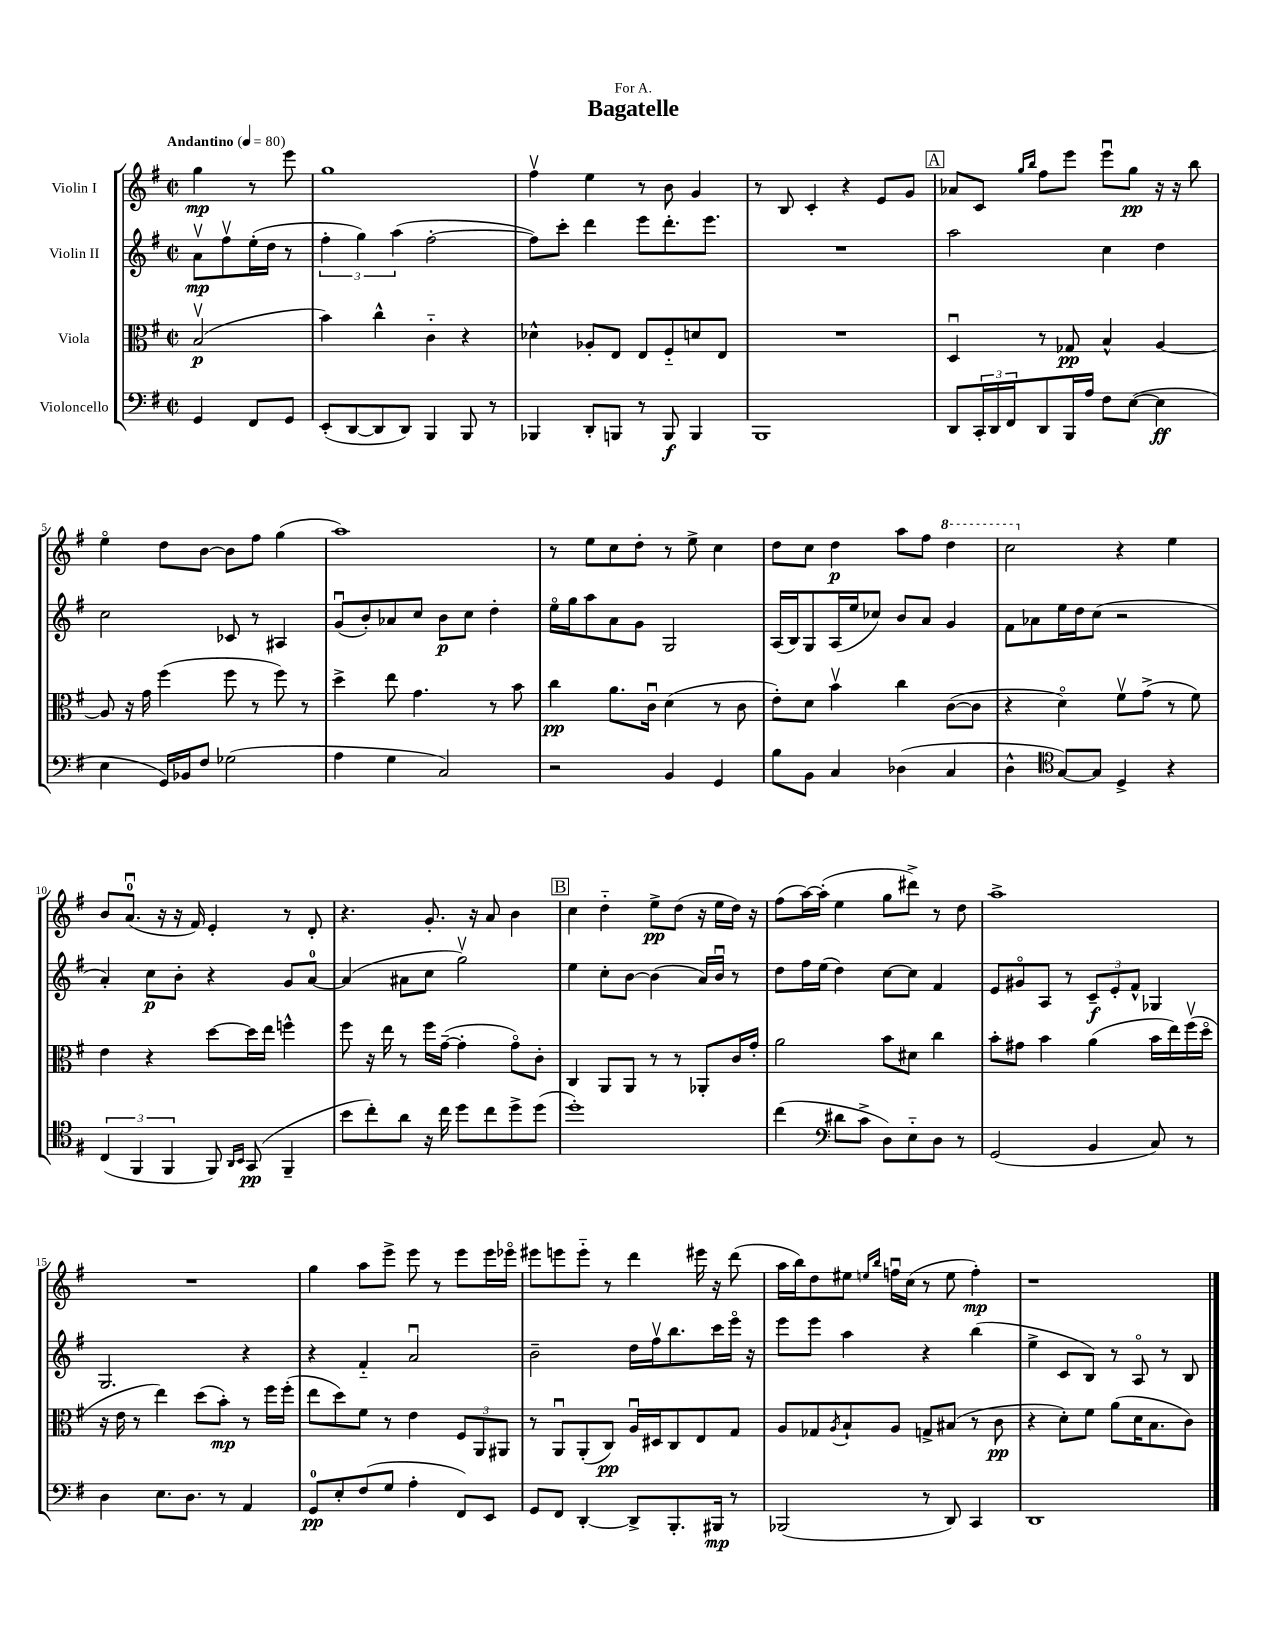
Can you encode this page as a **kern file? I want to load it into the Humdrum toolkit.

**kern	**dynam	**kern	**dynam	**kern	**dynam	**kern	**dynam
*part4	*part4	*part3	*part3	*part2	*part2	*part1	*part1
*staff4	*staff4	*staff3	*staff3	*staff2	*staff2	*staff1	*staff1
*I"Violoncello	*	*I"Viola	*	*I"Violin II	*	*I"Violin I	*
*clefF4	*	*clefC3	*	*clefG2	*	*clefG2	*
*k[f#]	*	*k[f#]	*	*k[f#]	*	*k[f#]	*
*M2/2	*	*M2/2	*	*M2/2	*	*M2/2	*
*met(c|)	*	*met(c|)	*	*met(c|)	*	*met(c|)	*
*MM80	*	*MM80	*	*MM80	*	*MM80	*
=	=	=	=	=	=	=	=
!	!	!	!	!	!	!LO:TX:a:B:t=Andantino	!
4GG/	.	(2Bv/	p	8av\L	mp	4gg\	mp
.	.	.	.	8ff#v\	.	.	.
8FF#/L	.	.	.	(16ee'\L	.	8r	.
.	.	.	.	16dd\JJ	.	.	.
8GG/J	.	.	.	8r	.	8eee\	.
=1	=1	=1	=1	=1	=1	=1	=1
(8EE'/L	.	4b\)	.	6ff#'\	.	1gg	.
[8DD/	.	.	.	.	.	.	.
.	.	.	.	6gg\)	.	.	.
8DD/]	.	4cc^^\	.	.	.	.	.
.	.	.	.	(6aa\	.	.	.
8DD/J)	.	.	.	.	.	.	.
4BBB/	.	4c\	.	[2ff#'\	.	.	.
8BBB/	.	4r	.	.	.	.	.
8r	.	.	.	.	.	.	.
=2	=2	=2	=2	=2	=2	=2	=2
4BBB-X/	.	4d-X^^\	.	8ff#\L])	.	4ff#v\	.
.	.	.	.	8ccc'\J	.	.	.
8DD'/L	.	8A-X'/L	.	4ddd\	.	4ee\	.
8BBBn/J	.	8E/J	.	.	.	.	.
8r	.	8E/L	.	8eee\L	.	8r	.
8BBB/	f	8F#/	.	8.ddd'\	.	8b\	.
4BBB/	.	8dn/	.	.	.	4g/	.
.	.	.	.	8.eee\J	.	.	.
.	.	8E/J	.	.	.	.	.
=3	=3	=3	=3	=3	=3	=3	=3
1BBB	.	1r	.	1r	.	8r	.
.	.	.	.	.	.	8B/	.
.	.	.	.	.	.	4c'/	.
.	.	.	.	.	.	4r	.
.	.	.	.	.	.	8e/L	.
.	.	.	.	.	.	8g/J	.
!!LO:REH:place=s1:t=A
=4	=4	=4	=4	=4	=4	=4	=4
8DD/L	.	4Du/	.	2aa\	.	8a-X/L	.
24CC'/L	.	.	.	.	.	8c/J	.
24DD/	.	.	.	.	.	.	.
24FF#/J	.	.	.	.	.	.	.
.	.	.	.	.	.	16qqgg/LL	.
.	.	.	.	.	.	16qqbb/JJ	.
8DD/	.	8r	.	.	.	8ff#\L	.
16BBB/L	.	8G-X/	pp	.	.	8eee\J	.
16A/JJ	.	.	.	.	.	.	.
8F#\L	.	4B^^/	.	4cc\	.	8eeeu\L	.
([8E\J	.	.	.	.	.	8gg\J	pp
4E\]	ff	[4A/	.	4dd\	.	16r	.
.	.	.	.	.	.	16r	.
.	.	.	.	.	.	8bb\	.
!!LO:LB:g=z
=5	=5	=5	=5	=5	=5	=5	=5
4E\	.	8A/]	.	2cc\	.	4ee\	.
.	.	16r	.	.	.	.	.
.	.	16g\	.	.	.	.	.
16GG/LL)	.	(4ff#\	.	.	.	8dd\L	.
16BB-X/J	.	.	.	.	.	.	.
8F#/J	.	.	.	.	.	[8b\J	.
(2G-X\	.	8ff#\	.	8c-X/	.	8b\L]	.
.	.	8r	.	8r	.	8ff#\J	.
.	.	8ff#\)	.	4A#X/	.	(4gg\	.
.	.	8r	.	.	.	.	.
=6	=6	=6	=6	=6	=6	=6	=6
4A\	.	4dd^\	.	(8gu/L	.	1aa)	.
.	.	.	.	8b'/)	.	.	.
4G\	.	8ee\	.	8a-X/	.	.	.
.	.	4.g\	.	8cc/J	.	.	.
2C/)	.	.	.	8b\L	p	.	.
.	.	.	.	8cc\J	.	.	.
.	.	8r	.	4dd'\	.	.	.
.	.	8b\	.	.	.	.	.
=7	=7	=7	=7	=7	=7	=7	=7
2r	.	4cc\	pp	16ee\LL	.	8r	.
.	.	.	.	16gg\J	.	.	.
.	.	.	.	8aa\	.	8ee\L	.
.	.	8.a\L	.	8a\	.	8cc\	.
.	.	.	.	8g\J	.	8dd'\J	.
.	.	16cu\Jk	.	.	.	.	.
4BB/	.	(4d\	.	2G/	.	8r	.
.	.	.	.	.	.	8ee^\	.
4GG/	.	8r	.	.	.	4cc\	.
.	.	8c\	.	.	.	.	.
=8	=8	=8	=8	=8	=8	=8	=8
8B\L	.	8e'\L)	.	(16A/LL	.	8dd\L	.
.	.	.	.	16B/J)	.	.	.
8BB\J	.	8d\J	.	8G/	.	8cc\J	.
4C/	.	4bv\	.	(16A/L	.	4dd\	p
.	.	.	.	16ee/J	.	.	.
.	.	.	.	8cc-X/J)	.	.	.
(4D-X\	.	4cc\	.	8b/L	.	8aa\L	.
.	.	.	.	8a/J	.	8ff#\J	.
*	*	*	*	*	*	*8va	*
4C/	.	([8c\L	.	4g/	.	4ddd\	.
.	.	8c\J]	.	.	.	.	.
=9	=9	=9	=9	=9	=9	=9	=9
4D^^\	.	4r	.	8f#\L	.	2ccc\	.
.	.	.	.	8a-X\	.	.	.
*clefC4	*	*	*	*	*	*	*
[8G/L)	.	4d\)	.	16ee\L	.	.	.
.	.	.	.	16dd\J	.	.	.
8G/J]	.	.	.	(8cc\J	.	.	.
*	*	*	*	*	*	*X8va	*
4D^/	.	8f#v\L	.	2r	.	4r	.
.	.	(8g^\J	.	.	.	.	.
4r	.	8r	.	.	.	4ee\	.
.	.	8f#\)	.	.	.	.	.
!!LO:LB:g=z
=10	=10	=10	=10	=10	=10	=10	=10
(6C/	.	4e\	.	4a'/)	.	8b/L	.
.	.	.	.	.	.	(8.au/J	.
6FF#/	.	.	.	.	.	.	.
.	.	4r	.	8cc\L	p	.	.
.	.	.	.	.	.	16r	.
6FF#/	.	.	.	.	.	.	.
.	.	.	.	8b'\J	.	16r	.
.	.	.	.	.	.	16f#/)	.
8FF#/)	.	[8dd\L	.	4r	.	4e'/	.
16qqAA/LL	.	.	.	.	.	.	.
16qqBB/JJ	.	.	.	.	.	.	.
(8GG/	pp	16dd\L]	.	.	.	.	.
.	.	16ee\JJ	.	.	.	.	.
4FF#~/	.	4ffn^^\	.	8g/L	.	8r	.
.	.	.	.	[8a/J	.	8d'/	.
=11	=11	=11	=11	=11	=11	=11	=11
8b\L	.	8ff#\	.	(4a/]	.	4.r	.
8cc'\)	.	16r	.	.	.	.	.
.	.	16ee\	.	.	.	.	.
8a\J	.	8r	.	8a#X\L	.	.	.
16r	.	16ff#\LL	.	8cc\J	.	8.g'/	.
16cc\	.	([16g~\JJ	.	.	.	.	.
8dd\L	.	4g'\]	.	2ggv\)	.	.	.
.	.	.	.	.	.	16r	.
8cc\	.	.	.	.	.	8a/	.
8dd^\	.	8g\L)	.	.	.	4b\	.
(8dd\J	.	8c'\J	.	.	.	.	.
!!LO:REH:place=s1:t=B
=12	=12	=12	=12	=12	=12	=12	=12
1dd')	.	4C/	.	4ee\	.	4cc\	.
.	.	8AA/L	.	8cc'\L	.	4dd\	.
.	.	8AA/J	.	[8b\J	.	.	.
.	.	8r	.	(4b\]	.	8ee^\L	pp
.	.	8r	.	.	.	(8dd\J	.
.	.	8AA-X'/L	.	16a/LL)	.	16r	.
.	.	.	.	16bu/JJ	.	16ee\LL	.
.	.	16c/L	.	8r	.	16dd\JJ)	.
.	.	16g'/JJ	.	.	.	16r	.
=13	=13	=13	=13	=13	=13	=13	=13
(4cc\	.	2a\	.	8dd\L	.	(8ff#\L	.
.	.	.	.	16ff#\L	.	[16aa\L)	.
.	.	.	.	(16ee\JJ	.	(16aa'\JJ]	.
*clefF4	*	*	*	*	*	*	*
8d#X\L	.	.	.	4dd\)	.	4ee\	.
8c^\J	.	.	.	.	.	.	.
8D\L)	.	8b\L	.	[8cc\L	.	8gg\L	.
8E\	.	8d#X\J	.	8cc\J]	.	8ddd#X^\J)	.
8D\J	.	4cc\	.	4f#/	.	8r	.
8r	.	.	.	.	.	8dd\	.
=14	=14	=14	=14	=14	=14	=14	=14
(2GG/	.	8b'\L	.	8e/L	.	1aa^	.
.	.	8g#X\J	.	8g#X/	.	.	.
.	.	4b\	.	8A/J	.	.	.
.	.	.	.	8r	.	.	.
4BB/	.	(4a\	.	12c~/L	f	.	.
.	.	.	.	12e'/	.	.	.
.	.	.	.	12f#^^/J	.	.	.
8C/)	.	16b\LL	.	4G-X/	.	.	.
.	.	16ee\)	.	.	.	.	.
8r	.	(16ff#v\	.	.	.	.	.
.	.	16dd\JJ	.	.	.	.	.
!!LO:LB:g=z
=15	=15	=15	=15	=15	=15	=15	=15
4D\	.	16r	.	2.G/	.	1r	.
.	.	16e\	.	.	.	.	.
.	.	8r	.	.	.	.	.
8.E\L	.	4ee\)	.	.	.	.	.
8.D\J	.	.	.	.	.	.	.
.	.	(8dd\L	.	.	.	.	.
8r	.	8b'\J)	mp	.	.	.	.
4AA/	.	8r	.	4r	.	.	.
.	.	16ff#\LL	.	.	.	.	.
.	.	(16ff#'\JJ	.	.	.	.	.
=16	=16	=16	=16	=16	=16	=16	=16
8GG/L	pp	8ee\L	.	4r	.	4gg\	.
8E'/	.	8dd\)	.	.	.	.	.
(8F#/	.	8f#\J	.	4f#/	.	8aa\L	.
8G/J	.	8r	.	.	.	8eee^\J	.
4A'\	.	4e\	.	2au/	.	8eee\	.
.	.	.	.	.	.	8r	.
8FF#/L)	.	12F#/L	.	.	.	8eee\L	.
.	.	12AA/	.	.	.	.	.
8EE/J	.	.	.	.	.	16eee\L	.
.	.	12AA#X/J	.	.	.	.	.
.	.	.	.	.	.	16eee-X\JJ	.
=17	=17	=17	=17	=17	=17	=17	=17
8GG/L	.	8r	.	2b~\	.	8eee#X\L	.
8FF#/J	.	8AAu/L	.	.	.	8eeen\	.
[4DD'/	.	(8AA'/	.	.	.	8eee\J	.
.	.	8C/J)	pp	.	.	8r	.
8DD^/L]	.	16Au/LL	.	16dd\LL	.	4ddd\	.
.	.	16D#X/J	.	16ff#v\J	.	.	.
8.BBB'/	.	8C/	.	8.bb\	.	.	.
.	.	8E/	.	.	.	16eee#X\	.
16BBB#X/Jk	mp	.	.	16ccc\L	.	16r	.
8r	.	8G/J	.	16eee\JJ	.	(8ddd\	.
.	.	.	.	16r	.	.	.
=18	=18	=18	=18	=18	=18	=18	=18
(2BBB-X/	.	8A/L	.	8eee\L	.	16aa\LL	.
.	.	.	.	.	.	16bb\J)	.
.	.	8G-X/	.	8eee\J	.	8dd\	.
.	.	8qA/	.	.	.	.	.
.	.	8B`/	.	4aa\	.	8ee#X\J	.
.	.	.	.	.	.	16qqeen/LL	.
.	.	.	.	.	.	16qqbb/JJ	.
.	.	8A/J	.	.	.	16ffnu\LL	.
.	.	.	.	.	.	(16cc\JJ	.
8r	.	8Gn^/L	.	4r	.	8r	.
8DD/)	.	(8B#X/J	.	.	.	8ee\	.
4CC/	.	8r	.	(4bb\	.	4ff'\)	mp
.	.	8c\	pp	.	.	.	.
=19	=19	=19	=19	=19	=19	=19	=19
1DD	.	4r	.	4ee^\	.	1r	.
.	.	8d'\L)	.	8c/L	.	.	.
.	.	8f#\J	.	8B/J)	.	.	.
.	.	(8a\L	.	8r	.	.	.
.	.	16d\K	.	8A/	.	.	.
.	.	8.B\	.	.	.	.	.
.	.	.	.	8r	.	.	.
.	.	8c\J)	.	8B/	.	.	.
==	==	==	==	==	==	==	==
*-	*-	*-	*-	*-	*-	*-	*-
